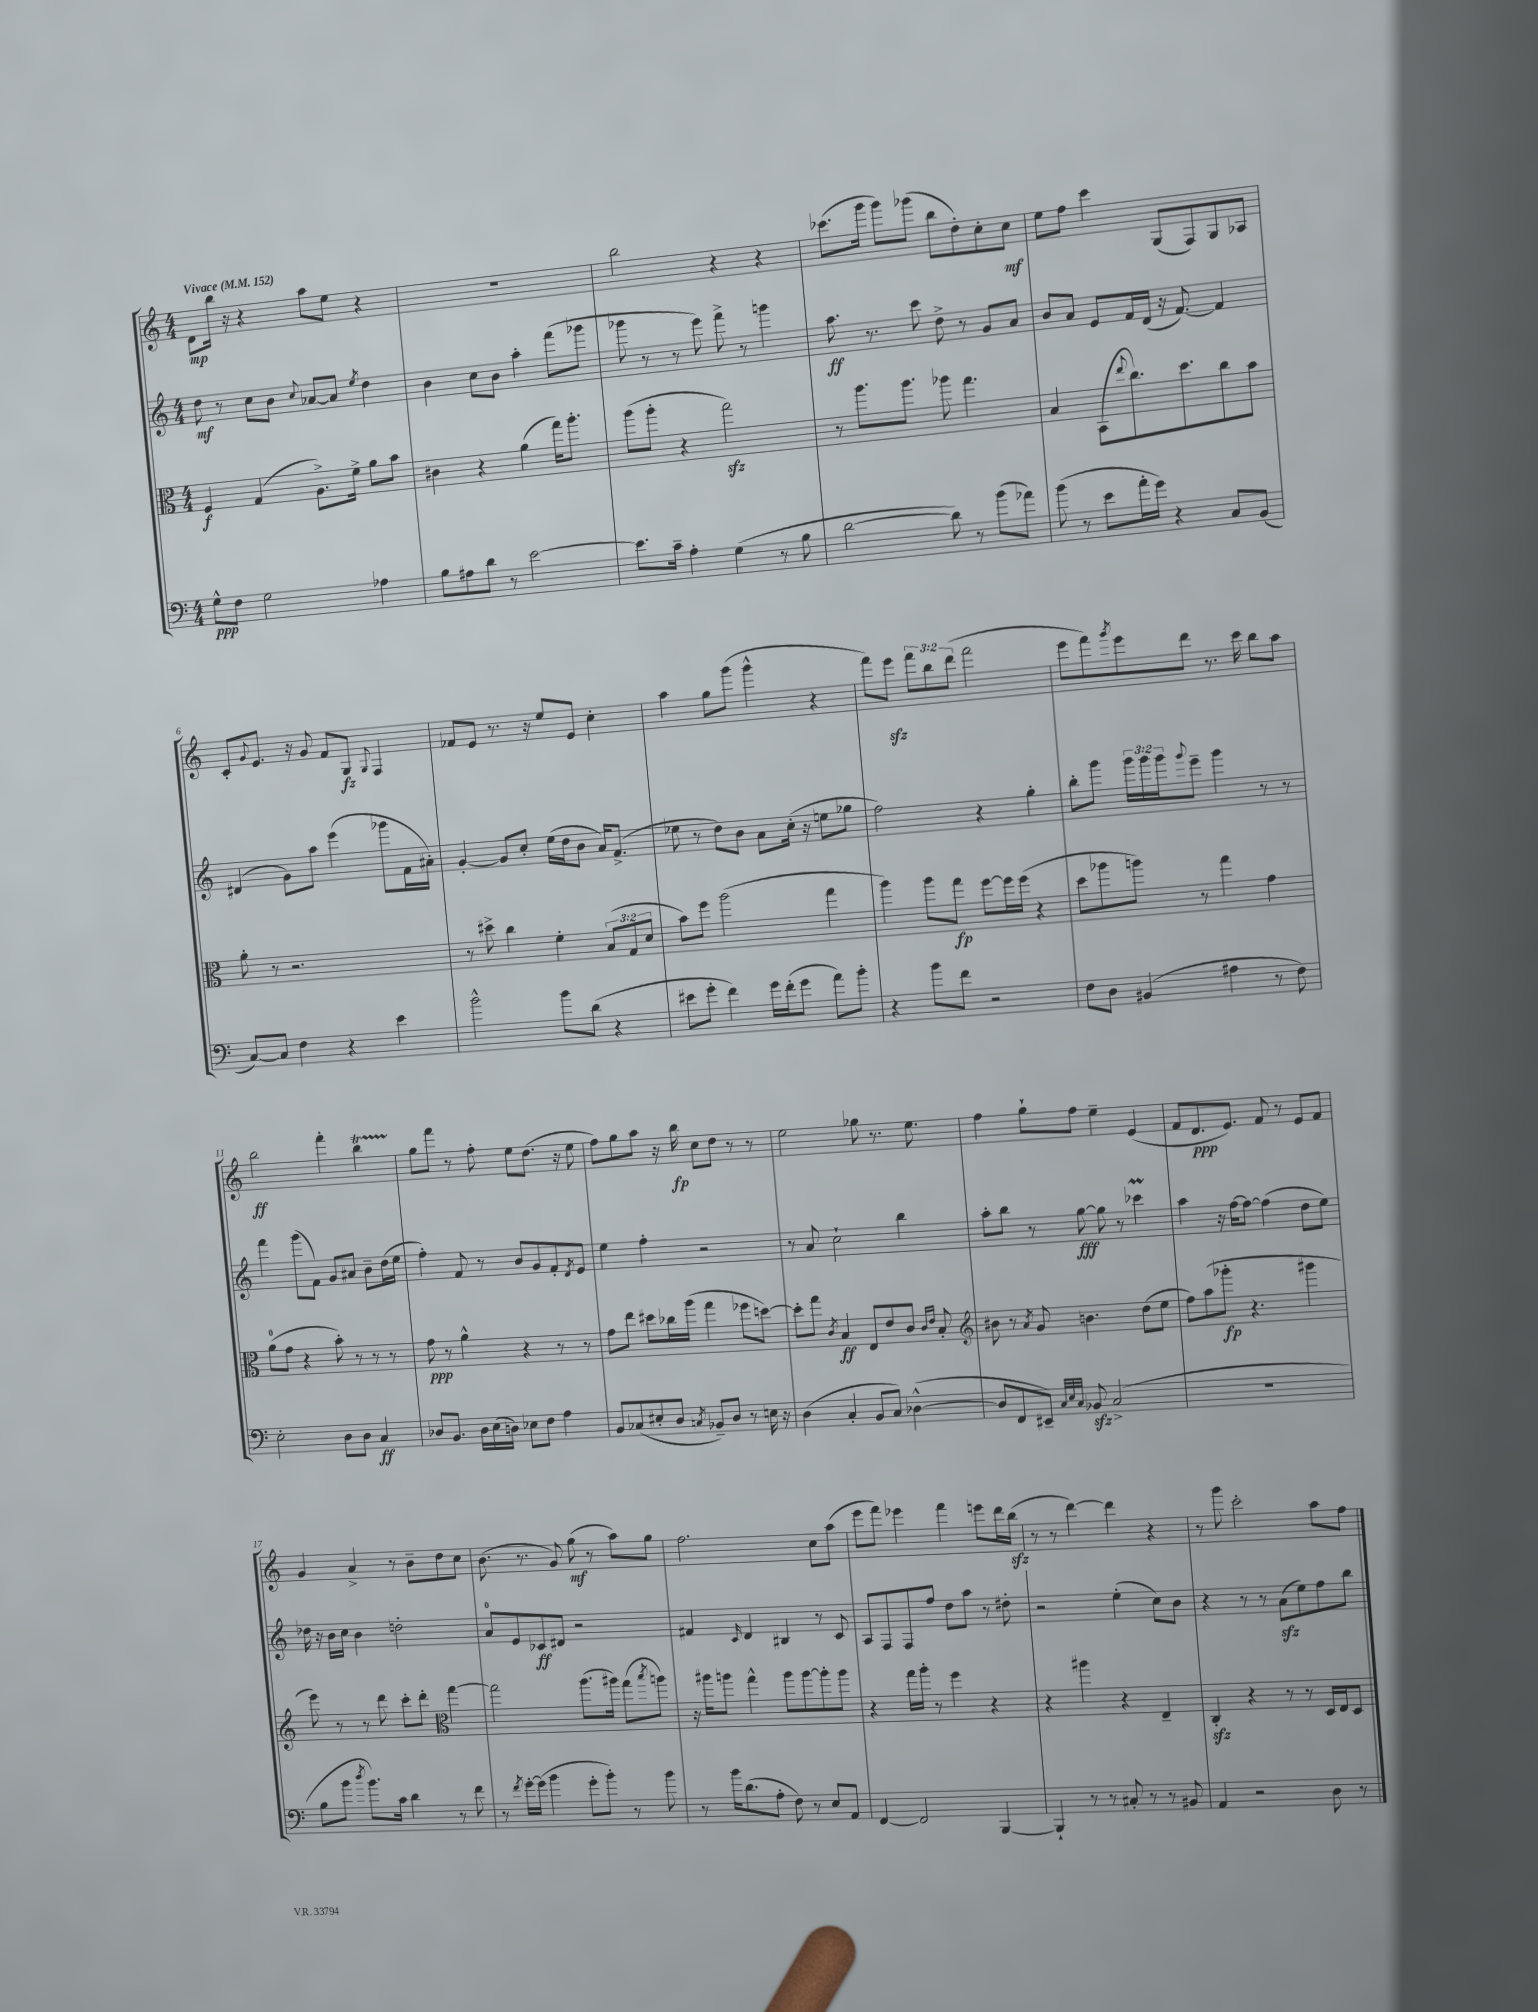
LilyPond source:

<<
\new StaffGroup <<
\new Staff = "s0" {
    \clef treble \key c \major \numericTimeSignature \time 4/4 \override Staff.TupletNumber.text = #tuplet-number::calc-fraction-text \tempo "Vivace" 4 = 152
    d'8\mp b''16 r16 r4 a''8 e''8 r4 |
    R1 |
    b''2 r4 r4 |
    ces'''8.( g'''16 g'''8) ges'''8( b''8 d''8-.) c''8-. c''8\mf |
    e''8 f''8 c'''4 g8( f8) g8 aes8 |
    c'8-. \appoggiatura { g'8 } e'8. r16 g'8 f'8 g8\fz \appoggiatura { g8 } f4 |
    fes'8 e'8 r8. r16 e''8 e'8 c''4-. |
    a''4 g''8 g'''8( g'''4-^ r4 |
    f'''8) e'''8\sfz \tuplet 3/2 { f'''8 b''8 d'''8( } f'''2 |
    e'''8 f'''8) \acciaccatura { g'''8 } e'''8 d'''8 r8. c'''16 b''8 a''8 |
    b''2\ff f'''4-. b''4\startTrillSpan |
    g''8\stopTrillSpan f'''8 r8 f''8-. e''8 d''8.( r16 e''8 |
    f''8) g''8 a''8 r16 b''16\fp c''8 d''8 r8 r8 |
    e''2 ges''8 r8. e''8. |
    f''4 g''8-! f''8 e''4-- e'4( |
    f'8 d'8.\ppp e'8.) f'8 r8 e'8 f'8 |
    g'4 a'4-> r8 b'8-- d''8 c''8 |
    b'8.( r8. g'8) g''8\mf( r8 a''8) g''8 |
    f''2. c''8 a''8( |
    e'''8 f'''8) ees'''4 f'''4 e'''8 d'''16 b''16\sfz( |
    r8 r8 d'''4~) d'''4 r4 |
    r8 g'''8 c'''2-. a''8 f''8 \bar "|." |
}
\new Staff = "s1" {
    \clef treble \key c \major \numericTimeSignature \time 4/4 \override Staff.TupletNumber.text = #tuplet-number::calc-fraction-text
    d''8\mf r8 c''8 b'8 \appoggiatura { c''8 } aes'8~ aes'8 \acciaccatura { e''8 } d''4 |
    b'4 c''8 b'8 a''4-. f'''8( ges'''8 |
    ges'''8 r8 r8 e'''8) f'''8-> r8 g'''4 |
    a''8.\ff r8. c'''8 d''8-> r8 g'8 a'8 |
    b'8 a'8 e'8 f'16 d'16( r16 f'8.~) f'4 |
    dis'4( g'8) a''8 e'''4( ges'''8 f'16 ais'16-.) |
    g'4~-. g'8 c''8-. e''16( d''16 b'8 a'16) f'8.->( |
    ees''8 r8 d''8) b'8 a'8 c''16-.( r16 e''8 ges''8 |
    f''2) r4 g''4-. |
    b''8-. g'''8 \tuplet 3/2 { g'''16 g'''16 g'''16 } \appoggiatura { g'''8 } e'''8-- g'''4 r8 r8 |
    f'''4 g'''8( f'8) g'8 ais'8 b'8-- d''16( e''16 |
    f''4-.) f'8 r8 b'8 g'8 f'8-. \acciaccatura { d'8 } e'8 |
    e''4 f''4-. r2 |
    r8 a'8 c''2-! b''4 |
    a''8-. b''8 r8 g''8~\fff g''8 r8 ces'''4\prall |
    a''4 r16 f''16~ f''8~ f''4( d''8 e''8) |
    des''16 r16 b'16 c''16 b'4 d''2-. |
    a'8-0 e'8 ces'8\ff dis'8 r2 |
    fis'4 \grace { c'16 } d'4 bis4 r8 c'8 |
    a8 f8 f8 f''8 d''8 a''8 r8 dis''8-. |
    r2 e''4-.( c''8) b'8 |
    r4 r8 r8 a'8\sfz( e''8) f''8 b''8 \bar "|." |
}
\new Staff = "s2" {
    \clef alto \key c \major \numericTimeSignature \time 4/4 \override Staff.TupletNumber.text = #tuplet-number::calc-fraction-text
    f4\f g4( a8.->) f'16-> a'8 b'8 |
    cis'4 r4 a'4( g''16) a''8.-. |
    a''8( a''8-. r4 g''2\sfz) |
    r8 a''8. a''8. aes''8 g''4. |
    b4 b,8( \appoggiatura { e''8 } c''8.) d''8. c''8 b'8 |
    a'8-. r8 r2. |
    r8 dis''8-> c''4 f'4-. \tuplet 3/2 { b8( g8 d'8 } |
    b'8) f''8 a''2( g''4 |
    a''4) a''8 g''8\fp f''8~ f''16 f''16( r4 |
    d''8 aes''8 a''8) r8 g''4 g'4 |
    a'8-0( g'8 r4 b'8-.) r8 r8 r8 |
    g'8\ppp r8 a'4-^ r4 r8 r8 |
    g'8 e''8 dis''8 ces''16 a''16( g''4 fes''8 d''8~) |
    d''8-. g''8 \acciaccatura { c'8 } b4\ff e8 e'8 c'8 \grace { c'16 e'16 } b8-. |
    \clef treble bis'8 r8 \acciaccatura { a'8 } g'8 b'4. d''8( e''8 |
    f''8) a''8( ges'''8-.\fp r4. gis'''4 |
    e'''8) r8 r8 d'''8 c'''8-. d'''8-. \clef alto g''4~ |
    g''2 a''8.( ais''16) g''8( \acciaccatura { b''8 } a''8) |
    r16 ais''16 a''8 g''4-^ a''8 a''8~ a''8-. a''8 |
    r4 g''16 a''16-. r8 f''4 r4 |
    r4 ais''4 r4 e4-- |
    c4-.\sfz r4 r8 r8 d16 e16 d8 \bar "|." |
}
\new Staff = "s3" {
    \clef bass \key c \major \numericTimeSignature \time 4/4
    g8-^\ppp f8 g2 aes4 |
    b8 ais8 d'8 r8 e'2~ |
    e'8. c'16-- a4-. g4( r8 b8 |
    d'2~ d'8) r8 b'8( aes'8) |
    b'8( r8 e'8 a'16-. g'16) r4 c8 b,8( |
    c8~) c8 f4 r4 e'4 |
    b'2-^ b'8 d'8( r4 |
    eis'8 g'8-. f'4) g'16 f'16-.( g'8 a'8) b'8-. |
    r4 b'8 f'8 r2 |
    f8 d8 bis,4( ais4 r8 f8) |
    e2-. d8 d8 c4\ff |
    des8 b,8. des16 e16( d16) ees8 f8 a4 |
    b,8 ces8( eis8-. d8 \acciaccatura { c8 } bes,8--) d8 r8 e16 r16 |
    d4( c4-. b,8 c8) des4~-^( |
    des8 f,8 eis,8--) \grace { c32 e32 c32 } bes,8\sfz c2->( |
    R1 |
    b8 b'8 \acciaccatura { d''8 } b'8.) c'16 d'4 r8 f'8 |
    r8 \acciaccatura { f'8 } g'16~-. g'16( b'4 g'8-. b'8-.) r8 b'8 |
    r8 b'16 d'8.( a8-. f8) r8 e8 a,8 |
    f,4~ f,2 b,,4~ |
    b,,4-! r8 r8 cis8-. r8 r8 bis,8 |
    a,4 r2 d8 r8 \bar "|." |
}
>>
>>
